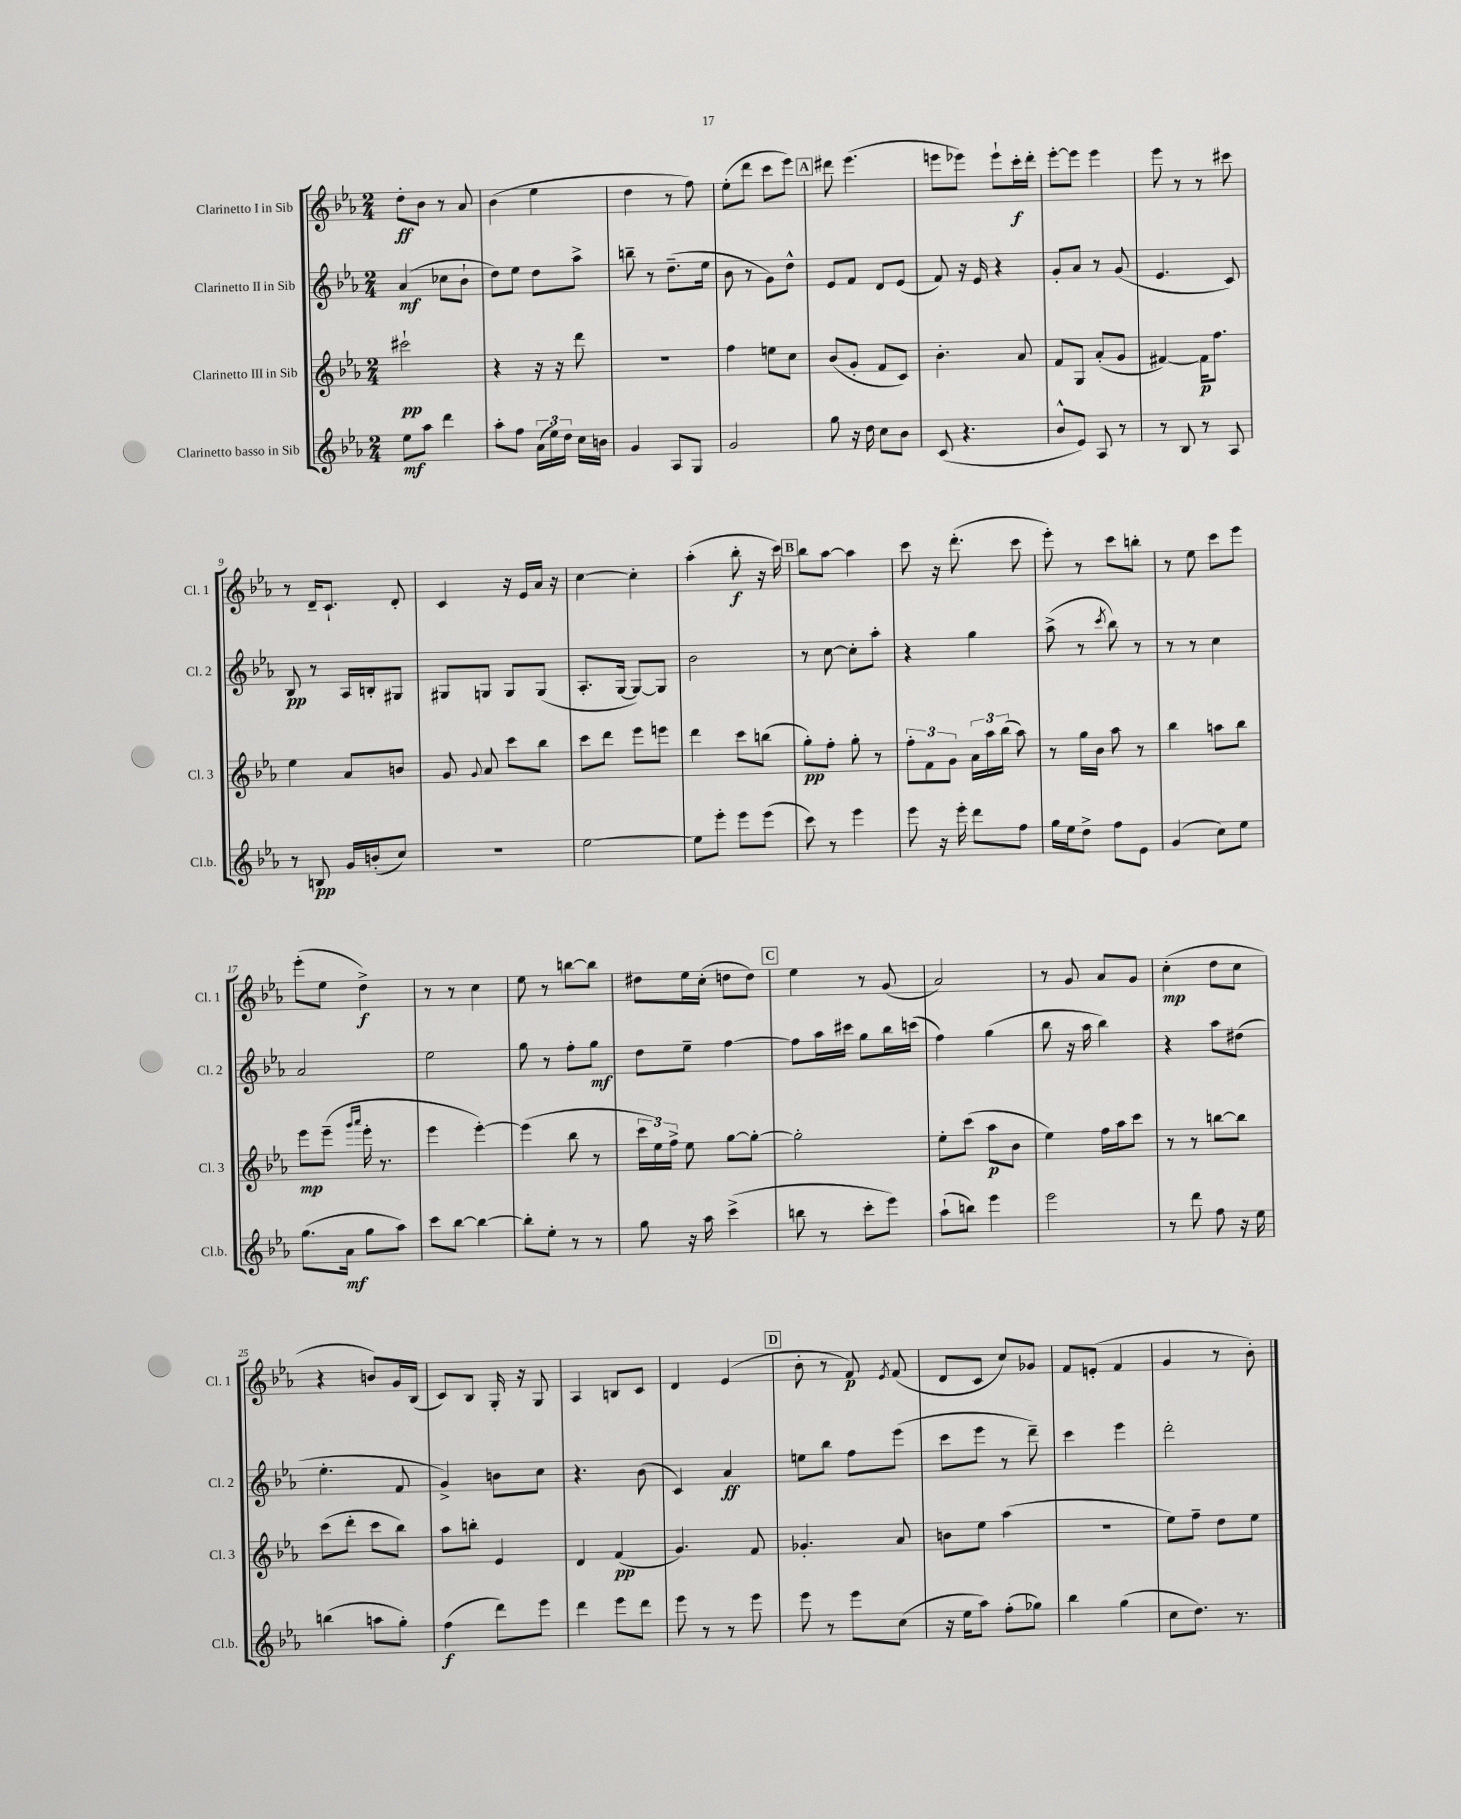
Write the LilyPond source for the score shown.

<<
\new StaffGroup <<
\new Staff = "s0" \with { instrumentName = "Clarinetto I in Sib" shortInstrumentName = "Cl. 1" } {
    \clef treble \key ees \major \numericTimeSignature \time 2/4
    \autoBeamOff d''8[-.\ff bes'8] r8 aes'8 |
    bes'4( ees''4 |
    d''4 r8 f''8) |
    ees''8[-.( d'''8] c'''8[ ees'''8]) |
    \mark \markup { \box "A" } dis'''8 ees'''4.( |
    e'''8[ ees'''8]) ees'''8[-! c'''16-.\f d'''16]-. |
    ees'''8[~-. ees'''8] ees'''4 |
    ees'''8 r8 r8 cis'''8 |
    r8 d'16[-- c'8.]-! d'8-. |
    c'4 r16 ees'16[ aes'16] r16 |
    c''4~ c''4-. |
    aes''4-.( bes''8-.\f r16 c'''16) |
    \mark \markup { \box "B" } bes''8[ aes''8]~ aes''4 |
    c'''8 r16 d'''8.-.( c'''8 |
    ees'''8-.) r8 c'''8[ b''8]-. |
    r8 ees''8 c'''8[ ees'''8] |
    ees'''8[-.( ees''8] d''4->\f) |
    r8 r8 c''4 |
    ees''8 r8 b''8[~ b''8] |
    dis''8[ ees''16 c''16]-.( d''8[ d''8]) |
    \mark \markup { \box "C" } ees''4 r8 g'8( |
    aes'2) |
    r8 g'8 aes'8[ g'8] |
    c''4-.\mp( d''8[ c''8] |
    r4 b'8[) g'16 bes16]( |
    c'8[) bes8] g16-. r16 g8 |
    aes4 b8[ c'8] |
    d'4 ees'4( |
    \mark \markup { \box "D" } bes'8-. r8 f'8\p) \acciaccatura { ees'8 } f'8( |
    d'8[ c'8] c''8[) ges'8] |
    f'8[ e'8]-.( f'4 |
    g'4 r8 bes'8-.) \bar "|." |
}
\new Staff = "s1" \with { instrumentName = "Clarinetto II in Sib" shortInstrumentName = "Cl. 2" } {
    \clef treble \key ees \major \numericTimeSignature \time 2/4
    \autoBeamOff aes'4\mf( ces''8[ bes'8]-! |
    d''8[) ees''8] d''8[ aes''8]-> |
    b''8-- r8 d''8.[--( ees''16] |
    bes'8 r8 g'8[) d''8]-^ |
    \mark \markup { \box "A" } ees'8[ f'8] d'8[ ees'8]( |
    f'8) r16 ees'16 r4 |
    g'8[-. aes'8] r8 g'8( |
    ees'4. c'8) |
    bes8\pp r8 aes16[ b16-. gis8] |
    gis8[ g8] g8[ g8]( |
    aes8.[-. g16]~ g8[~) g8] |
    bes'2 |
    \mark \markup { \box "B" } r8 c''8~ c''8[-. aes''8]-. |
    r4 g''4 |
    aes''8->( r8 \acciaccatura { c'''8 } bes''8) r8 |
    r8 r8 c''4 |
    aes'2 |
    ees''2 |
    g''8 r8 f''8[-. g''8]\mf |
    d''8[ ees''8]-- f''4~ |
    \mark \markup { \box "C" } f''8[ aes''16 cis'''16] g''8[ bes''16 c'''16]( |
    f''4) g''4( |
    bes''8 r16 aes''16 bes''4) |
    r4 aes''8[ dis''8]( |
    ees''4.-. f'8 |
    g'4->) b'8[ c''8] |
    r4. bes'8( |
    c'4) aes'4\ff |
    \mark \markup { \box "D" } e''8[ bes''8] f''8[ ees'''8]( |
    c'''8[ ees'''8] r8 d'''8--) |
    c'''4 ees'''4 |
    d'''2-. \bar "|." |
}
\new Staff = "s2" \with { instrumentName = "Clarinetto III in Sib" shortInstrumentName = "Cl. 3" } {
    \clef treble \key ees \major \numericTimeSignature \time 2/4
    \autoBeamOff cis'''2-!\pp |
    r4 r16 r16 d'''8 |
    R2 |
    f''4 e''8[ c''8] |
    \mark \markup { \box "A" } bes'8[( g'8]-. f'8[ c'8]) |
    bes'4.-. aes'8 |
    f'8[ g8] aes'8[-.( g'8] |
    fis'4~) fis'16[\p f''8.] |
    ees''4 aes'8[ b'8] |
    g'8 \appoggiatura { g'8 } aes'8 c'''8[ bes''8] |
    c'''8[ d'''8] ees'''8[ e'''8] |
    d'''4 c'''8[ b''8]( |
    \mark \markup { \box "B" } g''8[-.\pp) f''8]-. g''8-. r8 |
    \tuplet 3/2 { f''8[-. f'8 g'8] } \tuplet 3/2 { aes'16[ aes''16 bes''16]( } aes''8) |
    r8 g''16[ bes'16] aes''8 r8 |
    bes''4 a''8[ bes''8] |
    ees'''8[\mp ees'''8]--( \grace { g'''16[ aes'''16] } ees'''16-. r8. |
    ees'''4 ees'''4~-.) |
    ees'''4( bes''8 r8 |
    \tuplet 3/2 { c'''16[ ees''16) f''16]-> } ees''8 g''8[~ g''8]~-. |
    \mark \markup { \box "C" } g''2-. |
    ees''8[-. c'''8]( aes''8[\p bes'8] |
    ees''4) f''16[ aes''16 c'''8] |
    r8 r8 b''8[~ b''8] |
    c'''8[( d'''8]-. c'''8[ bes''8]) |
    aes''8[ b''8]-. ees'4 |
    d'4 f'4\pp( |
    g'4.) f'8 |
    \mark \markup { \box "D" } ges'4.-. aes'8 |
    b'8[ ees''8] aes''4( |
    r2 |
    ees''8[) f''8]-- d''8[ ees''8] \bar "|." |
}
\new Staff = "s3" \with { instrumentName = "Clarinetto basso in Sib" shortInstrumentName = "Cl.b." } {
    \clef treble \key ees \major \numericTimeSignature \time 2/4
    \autoBeamOff ees''8[\mf aes''8] d'''4 |
    aes''8[-. f''8] \tuplet 3/2 { aes'16[( ees''16) d''16] } c''16[ b'16] |
    g'4 aes8[ g8] |
    g'2 |
    \mark \markup { \box "A" } g''8 r16 d''16 c''8[ bes'8] |
    c'8( r4. |
    bes'8[-^ ees'8]) aes8 r8 |
    r8 bes8 r8 aes8 |
    r8 b8\pp g'16[ b'16-.( c''8]) |
    r2 |
    ees''2~ |
    ees''8[ ees'''8]-. ees'''8[ ees'''8]( |
    \mark \markup { \box "B" } c'''8) r8 ees'''4 |
    ees'''8 r16 ees'''16-. d'''8[ f''8] |
    g''16[ ees''16 d''8]-> f''8[ ees'8] |
    g'4( c''8[) ees''8] |
    g''8.[( aes'16]\mf g''8[ aes''8]) |
    c'''8[ bes''8]~ bes''4~ |
    bes''8[-. ees''8]-. r8 r8 |
    g''8 r16 aes''16 c'''4->( |
    \mark \markup { \box "C" } b''8 r8 c'''8[-. ees'''8]) |
    aes''8[-!( b''8]) ees'''4 |
    ees'''2 |
    r8 d'''8 f''8 r16 ees''16 |
    b''4( a''8[ g''8]-.) |
    f''4\f( d'''8[) ees'''8] |
    d'''4 ees'''8[ d'''8] |
    ees'''8 r8 r8 ees'''8 |
    \mark \markup { \box "D" } ees'''8 r8 ees'''8[ c''8]( |
    r16 ees''16[ aes''8]) f''8[-.( ges''8]) |
    bes''4 g''4( |
    c''8[ d''8.]) r8. \bar "|." |
}
>>
>>
